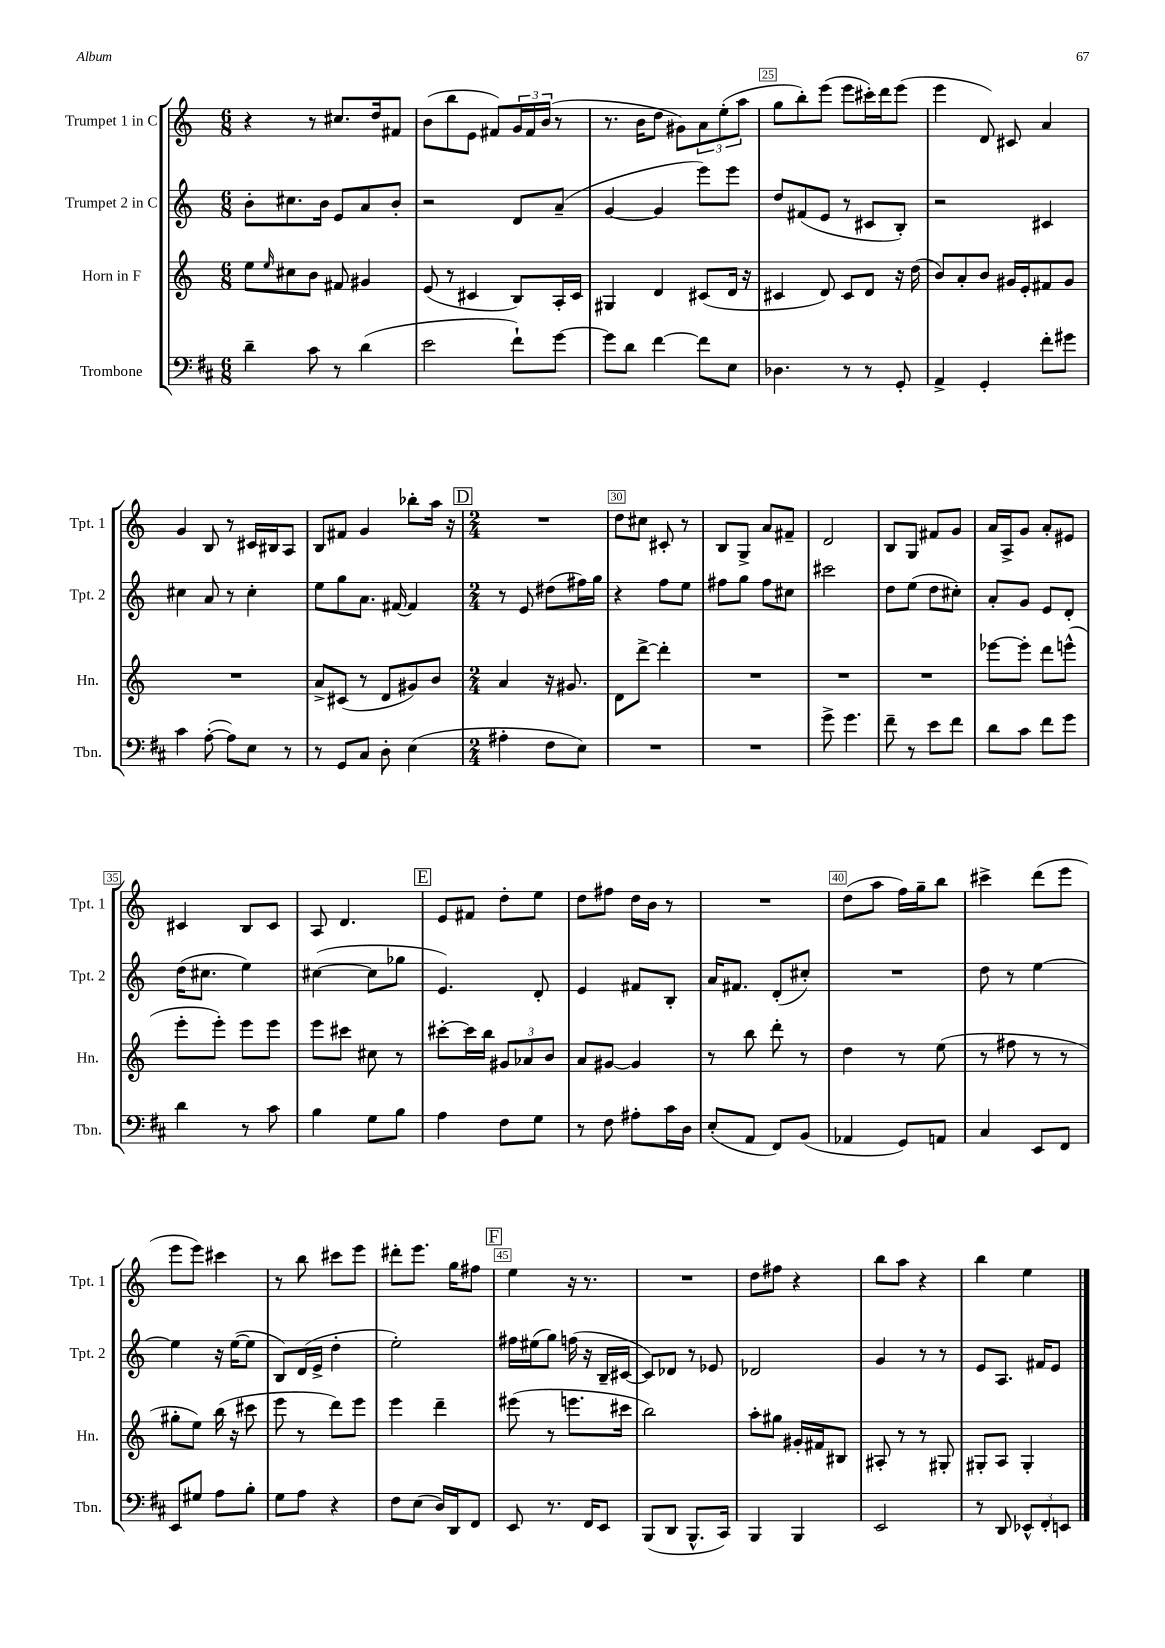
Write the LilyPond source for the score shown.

<<
\new StaffGroup <<
\new Staff = "s0" \with { instrumentName = "Trumpet 1 in C" shortInstrumentName = "Tpt. 1" } {
    \clef treble \key c \major \numericTimeSignature \time 6/8
    r4 r8 cis''8. d''16 fis'8 |
    b'8( b''8 e'8 fis'8) \tuplet 3/2 { g'16 fis'16 b'16( } r8 |
    r8. b'16 d''8 gis'8) \tuplet 3/2 { a'8 e''8-.( a''8 } |
    g''8 b''8-.) e'''8( e'''8 cis'''16-.) d'''16 e'''8( |
    e'''4 d'8) cis'8 a'4 |
    g'4 b8 r8 cis'16 bis16 a8 |
    b8 fis'8 g'4 bes''8-. a''16 r16 |
    \mark \markup { \box "D" } \numericTimeSignature \time 2/4 R2 |
    d''8 cis''8 cis'8-. r8 |
    b8 g8-> a'8 fis'8-- |
    d'2 |
    b8 g8 fis'8 g'8 |
    a'16 a16-> g'8 a'8-. eis'8 |
    cis'4 b8 cis'8 |
    a8 d'4. |
    \mark \markup { \box "E" } e'8 fis'8 d''8-. e''8 |
    d''8 fis''8 d''16 b'16 r8 |
    R2 |
    d''8( a''8 f''16) g''16-- b''8 |
    cis'''4-> d'''8( e'''8 |
    e'''8 e'''8) cis'''4 |
    r8 b''8 cis'''8 e'''8 |
    dis'''8-. e'''8. g''16 fis''8 |
    \mark \markup { \box "F" } e''4 r16 r8. |
    R2 |
    d''8 fis''8 r4 |
    b''8 a''8 r4 |
    b''4 e''4 \bar "|." |
}
\new Staff = "s1" \with { instrumentName = "Trumpet 2 in C" shortInstrumentName = "Tpt. 2" } {
    \clef treble \key c \major \numericTimeSignature \time 6/8
    b'8-. cis''8. b'16 e'8 a'8 b'8-. |
    r2 d'8 a'8--( |
    g'4~ g'4 e'''8) e'''8 |
    d''8 fis'8( e'8 r8 cis'8 b8-.) |
    r2 cis'4 |
    cis''4 a'8 r8 cis''4-. |
    e''8 g''8 a'8. fis'16~ fis'4 |
    \mark \markup { \box "D" } \numericTimeSignature \time 2/4 r8 e'8 dis''8( fis''16) g''16 |
    r4 f''8 e''8 |
    fis''8 g''8 fis''8 cis''8 |
    cis'''2 |
    d''8 e''8( d''8 cis''8-.) |
    a'8-. g'8 e'8 d'8-. |
    d''16( cis''8. e''4) |
    cis''4~( cis''8 ges''8 |
    \mark \markup { \box "E" } e'4.) d'8-. |
    e'4 fis'8 b8-. |
    a'16 fis'8. d'8-.( cis''8-.) |
    R2 |
    d''8 r8 e''4~ |
    e''4 r16 e''16~( e''8 |
    b8) d'16( e'16-> d''4-. |
    e''2-.) |
    \mark \markup { \box "F" } fis''16 eis''16( g''8) f''16( r16 b16-- cis'16~ |
    cis'8) des'8 r8 ees'8 |
    des'2 |
    g'4 r8 r8 |
    e'8 a8. fis'16 e'8 \bar "|." |
}
\new Staff = "s2" \with { instrumentName = "Horn in F" shortInstrumentName = "Hn." } {
    \clef treble \key c \major \numericTimeSignature \time 6/8
    e''8 \grace { e''16 } cis''8 b'8 fis'8 gis'4 |
    e'8( r8 cis'4 b8) a16-. cis'16 |
    gis4 d'4 cis'8( d'16 r16 |
    cis'4 d'8) cis'8 d'8 r16 d''16( |
    b'8) a'8-. b'8 gis'16 e'16-. fis'8 gis'8 |
    R2. |
    a'8-> cis'8( r8 d'8 gis'8) b'8 |
    \mark \markup { \box "D" } \numericTimeSignature \time 2/4 a'4 r16 gis'8. |
    d'8 d'''8~-> d'''4-. |
    R2 |
    R2 |
    R2 |
    ees'''8~ ees'''8-. d'''8 e'''8-^( |
    e'''8-. e'''8-.) e'''8 e'''8 |
    e'''8 cis'''8 cis''8 r8 |
    \mark \markup { \box "E" } cis'''8~-. cis'''16 b''16 \tuplet 3/2 { gis'8 aes'8 b'8 } |
    a'8 gis'8~ gis'4 |
    r8 b''8 d'''8-. r8 |
    d''4 r8 e''8( |
    r8 fis''8 r8 r8 |
    gis''8-. e''8) b''16( r16 cis'''8 |
    e'''8 r8 d'''8) e'''8 |
    e'''4 d'''4-- |
    \mark \markup { \box "F" } eis'''8( r8 e'''8. cis'''16 |
    b''2) |
    a''8-. gis''8 gis'16-. fis'16 bis8 |
    ais8-. r8 r8 gis8-. |
    gis8-. a8 gis4-. \bar "|." |
}
\new Staff = "s3" \with { instrumentName = "Trombone" shortInstrumentName = "Tbn." } {
    \clef bass \key d \major \numericTimeSignature \time 6/8
    d'4-- cis'8 r8 d'4( |
    e'2 fis'8-!) g'8~ |
    g'8 d'8 fis'4~ fis'8 e8 |
    des4. r8 r8 g,8-. |
    a,4-> g,4-. fis'8-. gis'8 |
    cis'4 a8~-.( a8) e8 r8 |
    r8 g,8 cis8 d8-. e4( |
    \mark \markup { \box "D" } \numericTimeSignature \time 2/4 ais4-. fis8 e8) |
    R2 |
    R2 |
    g'8-> g'4. |
    fis'8-- r8 e'8 fis'8 |
    d'8 cis'8 fis'8 g'8 |
    d'4 r8 cis'8 |
    b4 g8 b8 |
    \mark \markup { \box "E" } a4 fis8 g8 |
    r8 fis8 ais8-. cis'16 d16 |
    e8-.( a,8 fis,8) b,8( |
    aes,4 g,8) a,8 |
    cis4 e,8 fis,8 |
    e,8 gis8 a8 b8-. |
    g8 a8 r4 |
    fis8 e8( d16) d,16 fis,8 |
    \mark \markup { \box "F" } e,8 r8. fis,16 e,8 |
    b,,8( d,8 b,,8.-^ cis,16) |
    b,,4 b,,4 |
    e,2 |
    r8 d,8 \tuplet 3/2 { ees,8-^ fis,8-. e,8 } \bar "|." |
}
>>
>>
\layout { \context { \Score currentBarNumber = #22 \override BarNumber.break-visibility = ##(#f #t #t) barNumberVisibility = #(every-nth-bar-number-visible 5) \override BarNumber.stencil = #(make-stencil-boxer 0.1 0.3 ly:text-interface::print) } }
